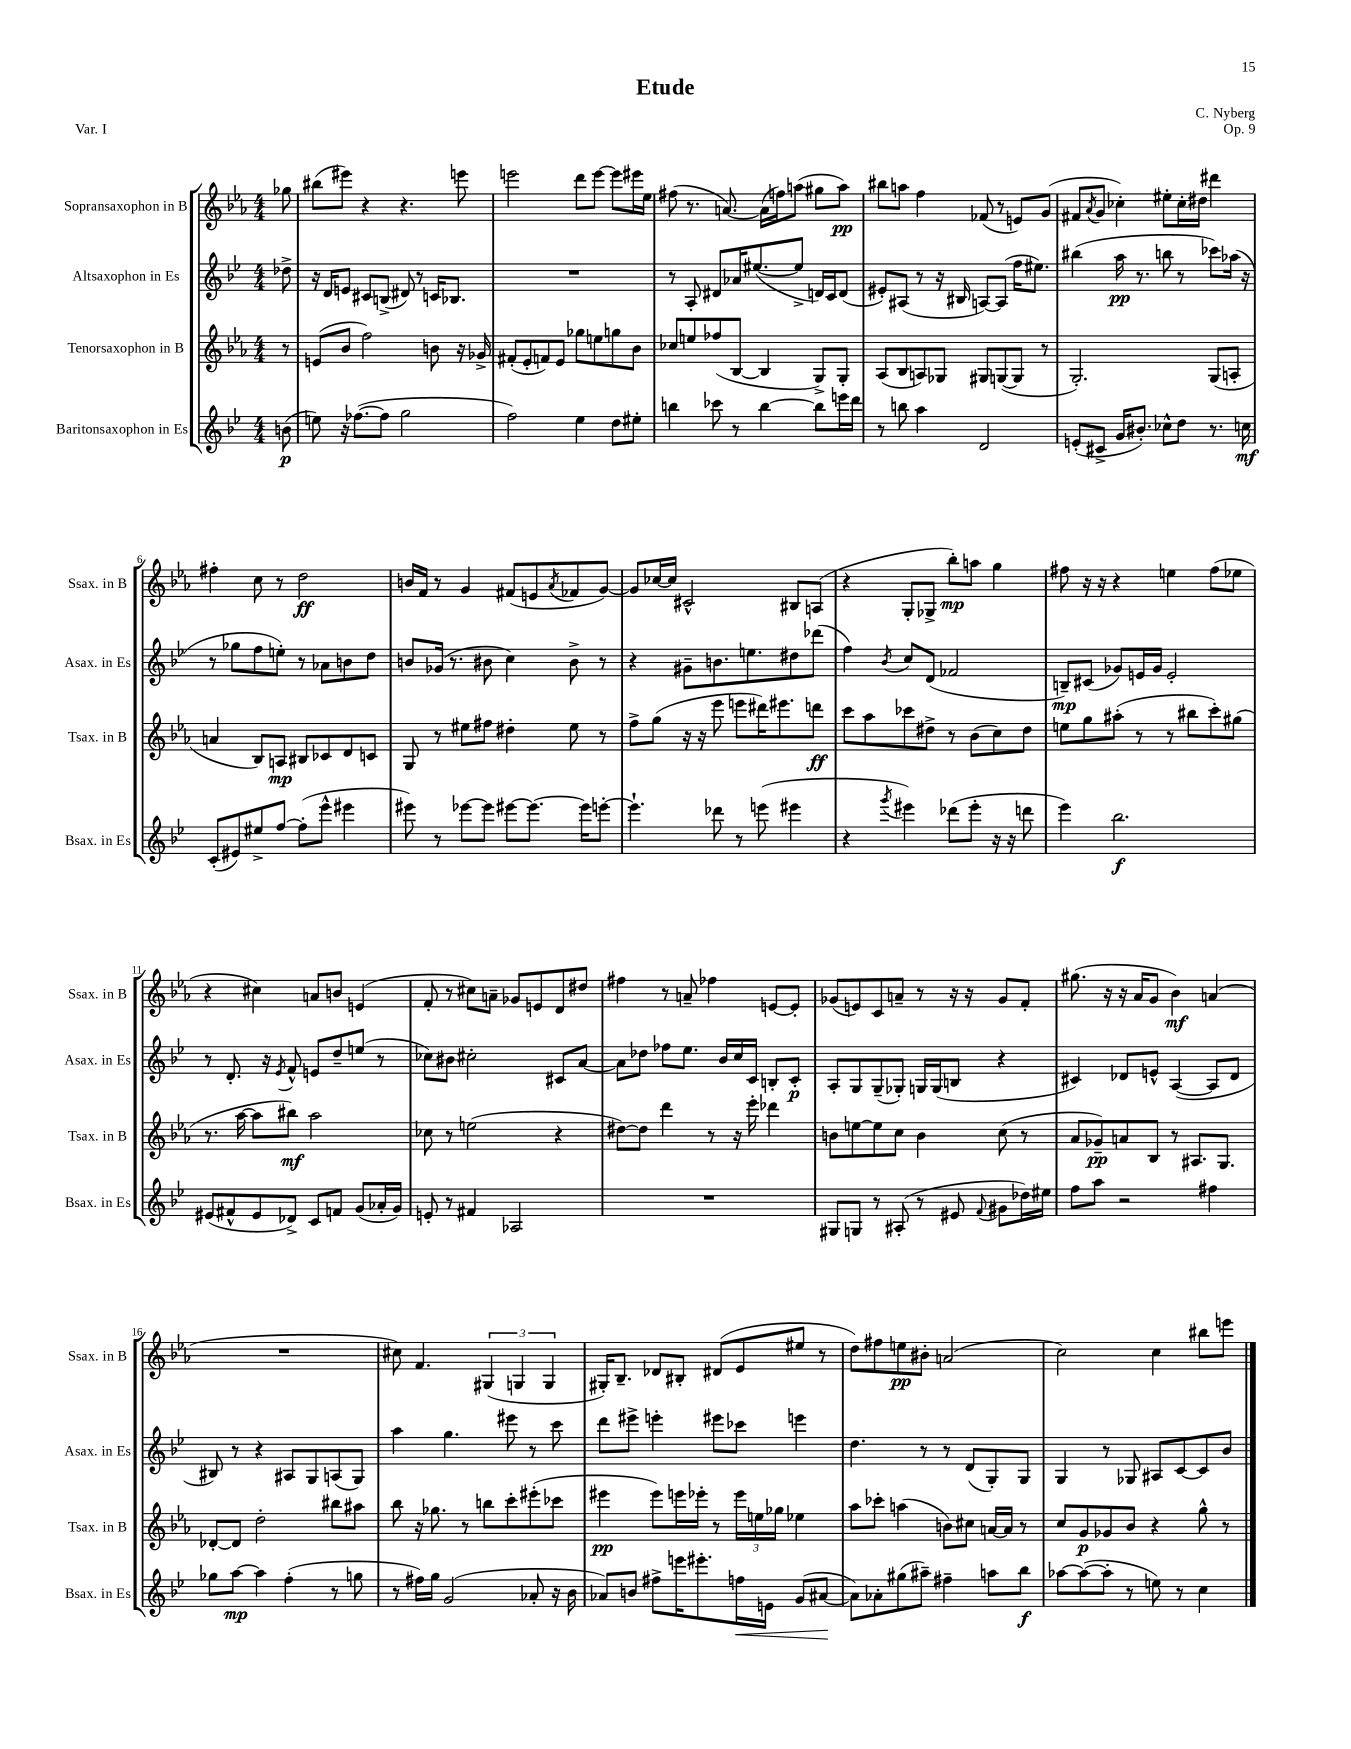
\header { title = "Etude" composer = "C. Nyberg" opus = "Op. 9" piece = "Var. I" }
<<
\new StaffGroup <<
\new Staff = "s0" \with { instrumentName = "Sopransaxophon in B" shortInstrumentName = "Ssax. in B" } {
    \clef treble \key ees \major \numericTimeSignature \time 4/4 \partial 8
    ges''8 |
    bis''8( eis'''8) r4 r4. e'''8 |
    e'''2 d'''8 e'''8~ e'''8 eis'''16 ees''16 |
    fis''8( r8. a'8.~) a'16( f''16) a''8( gis''8 a''8\pp) |
    bis''8 a''8 f''4 fes'8( r8 e'8) g'8( |
    fis'8 \acciaccatura { aes'8 } g'8 ces''4-.) eis''8-. ces''16-. dis''16 dis'''4 |
    fis''4-. c''8 r8 d''2\ff |
    b'16 f'16 r8 g'4 fis'8( e'8 \acciaccatura { aes'8 } fes'8 g'8~) |
    g'8 ces''16~ ces''16 cis'2-^ bis8 a8( |
    r4 g8-. ges8-> bes''8-.\mp) a''8 g''4 |
    fis''8 r16 r16 r4 e''4 fis''8( ees''8 |
    r4 cis''4) a'8 b'8 e'4( |
    f'8-. r8 cis''8) a'8-- ges'8 e'8 d'8 dis''8 |
    fis''4 r8 a'8-- fes''4 e'8~ e'8-. |
    ges'8( e'8) c'8 a'8-- r8 r16 r16 ges'8 f'8-. |
    gis''8.( r16 r16 aes'16 g'8 bes'4\mf) a'4( |
    R1 |
    cis''8) f'4. \tuplet 3/2 { gis4( g4 g4 } |
    gis16-.) bes8.-- des'8 bis8-. dis'8( ees'8 eis''8 r8 |
    d''8) fis''8 e''8\pp bis'8-. a'2( |
    c''2) c''4 bis''8 e'''8 \bar "|." |
}
\new Staff = "s1" \with { instrumentName = "Altsaxophon in Es" shortInstrumentName = "Asax. in Es" } {
    \clef treble \key bes \major \numericTimeSignature \time 4/4 \partial 8
    des''8-> |
    r16 d'16 e'8 cis'8 b8->( dis'8) r8 c'16 bes8. |
    R1 |
    r8 a8-. dis'8 aes'16 eis''8.~( eis''8-> d'16) c'16 d'8( |
    eis'8-.) ais8( r8 r16 bis16 a8~) a8( f''16 eis''8.) |
    bis''4( a''16\pp r8. b''8 r8 ces'''8) aes''16( r16 |
    r8 ges''8 f''8 e''8-.) r8 aes'8 b'8 d''8 |
    b'8 ges'16( r8. bis'8 c''4) bis'8-> r8 |
    r4 gis'8-- b'8. e''8. dis''8 des'''8( |
    f''4) \acciaccatura { bes'8 } c''8 d'8( fes'2 |
    b8--\mp) cis'8( ges'8) e'16 ges'16 e'2-. |
    r8 d'8.-. r16 \acciaccatura { ees'8 } f'8-^ e'8 d''8-- e''8( r8 |
    ces''8) bis'8 cis''2-. cis'8 a'8~ |
    a'8 des''8 fes''8 ees''8. bes'16 c''16 c'16 b8-. c'8-.\p |
    a8-. g8 g8--( ges8-.) g16 g16( b8 r4 |
    cis'4) des'8 e'8-^ a4~( a8 des'8 |
    bis8) r8 r4 ais8 g8 a8( g8) |
    a''4 g''4. eis'''8 r8 c'''8 |
    d'''8 eis'''8-> e'''4-. eis'''8 ces'''8 e'''4 |
    d''4. r8 r8 d'8( g8-.) g8 |
    g4 r8 ges8 ais8 c'8~ c'8 bes'8 \bar "|." |
}
\new Staff = "s2" \with { instrumentName = "Tenorsaxophon in B" shortInstrumentName = "Tsax. in B" } {
    \clef treble \key ees \major \numericTimeSignature \time 4/4 \partial 8
    r8 |
    e'8( bes'8 f''2) b'8 r16 ges'16-> |
    fis'8-.( ees'8-. f'8) ees'8 ges''8 e''8 g''8 bes'8 |
    ces''8 e''8 fes''8( bes8~ bes4 g8->) g8-. |
    aes8( bes8 a8) ges8 gis8 g8~( g8 r8 |
    g2.-.) g8( a8-. |
    a'4 bes8) a8\mp bis8 ces'8 d'8 c'8 |
    g8 r8 eis''8 fis''8 dis''4-. eis''8 r8 |
    f''8-> g''8( r16 r16 ees'''8 e'''8 dis'''16) eis'''8. d'''8\ff |
    c'''8 aes''8 ces'''8 dis''8-> r8 bes'8( c''8) dis''8 |
    e''8 g''8 ais''8-.( r8 r8 bis''8 c'''8-.) gis''8( |
    r8. aes''16~ aes''8 bis''8\mf) aes''2 |
    ces''8 r8 e''2( r4 |
    dis''8~) dis''8 d'''4 r8 r16 ees'''16-. des'''4 |
    b'8 e''8~ e''8 c''8 b'4 c''8( r8 |
    aes'8 ges'8--\pp) a'8 bes8 r8 ais8. g8. |
    des'8~-. des'8 d''2-. bis''8 ais''8 |
    bes''8 r16 ges''8. r8 b''8 c'''8-. eis'''8-.( ces'''8 |
    eis'''4\pp eis'''8) e'''16 ees'''16-. r8 \tuplet 3/2 { ees'''16 e''16 ges''16 } ees''4 |
    aes''8 ces'''8-. a''4( b'8) cis''8 a'16~ a'16 r8 |
    c''8 g'8\p ges'8 bes'8 r4 g''8-^ r8 \bar "|." |
}
\new Staff = "s3" \with { instrumentName = "Baritonsaxophon in Es" shortInstrumentName = "Bsax. in Es" } {
    \clef treble \key bes \major \numericTimeSignature \time 4/4 \partial 8
    b'8\p( |
    e''8) r16 fes''8.~( fes''8 g''2 |
    f''2) ees''4 d''8 eis''8-. |
    b''4 ces'''8 r8 b''4~ b''8 e'''16 d'''16 |
    r8 b''8 a''4 d'2 |
    e'8-.( cis'8-> g'16 bis'8.-.) ces''8-^ d''8 r8. c''16\mf |
    c'8-.( eis'8) eis''8-> f''8~ f''8-.( ees'''8-^ eis'''4 |
    eis'''8) r8 ees'''8~ ees'''8 eis'''8~ eis'''8.~ eis'''16 e'''8~-. |
    e'''4.-! des'''8 r8 e'''8( eis'''4 |
    r4 \acciaccatura { g'''8 } eis'''4) des'''8( eis'''8-. r16 r16 d'''8 |
    ees'''4) bes''2.\f |
    eis'8( fis'8-^ eis'8 des'8->) c'8 f'8 g'8( aes'16-. g'16) |
    e'8-. r8 fis'4 aes2 |
    R1 |
    gis8 g8 r8 ais8-.( r8 eis'8 \appoggiatura { f'8 } gis'8 des''16) eis''16 |
    f''8 a''8 r2 fis''4 |
    ges''8 a''8~\mp a''4 f''4-.( r8 g''8 |
    r8 fis''16) g''16 g'2( aes'8-. r16 bes'16 |
    aes'8) b'8 fis''8-> e'''16 eis'''8.-. f''16\< e'16 g'8( ais'8~\! |
    ais'8) aes'8-. gis''8( ais''8--) fis''4-- a''8 bes''8\f |
    aes''8~ aes''8~( aes''8-. r8 e''8) r8 c''4 \bar "|." |
}
>>
>>
